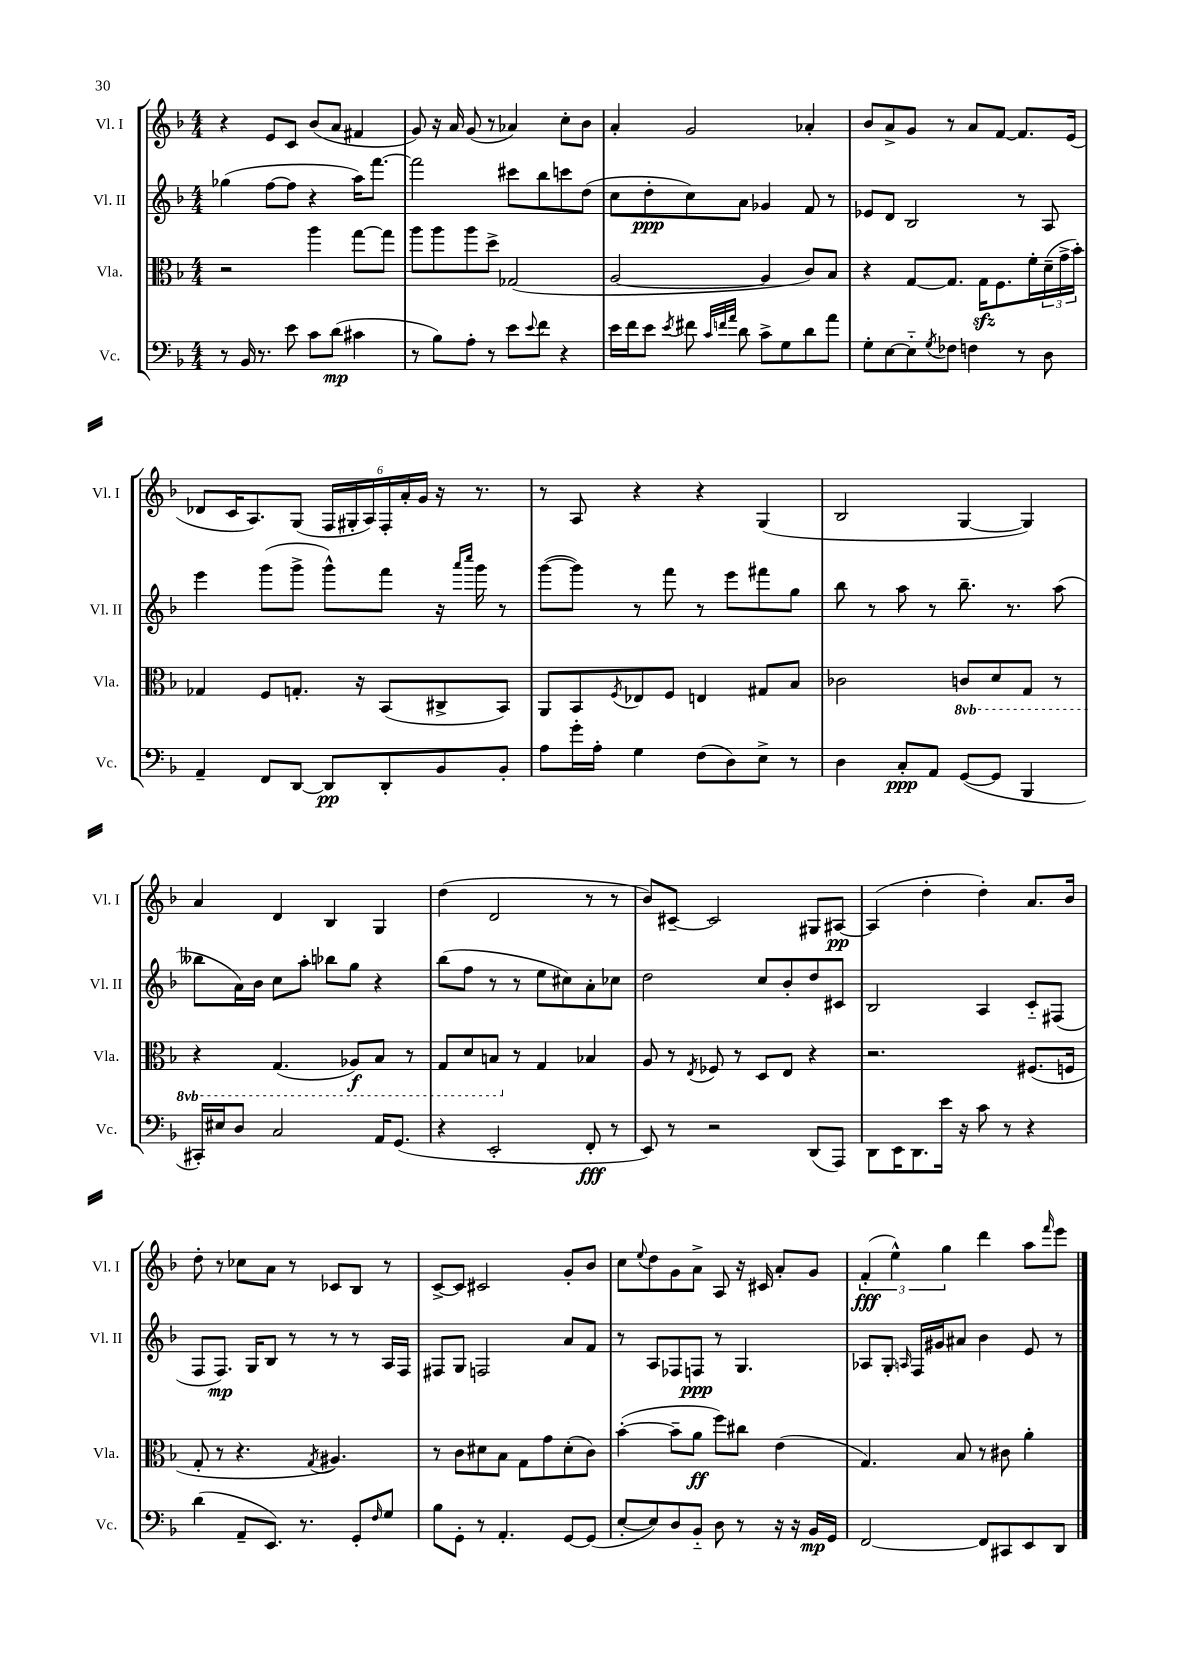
<<
\new StaffGroup <<
\new Staff = "s0" \with { instrumentName = "Vl. I" shortInstrumentName = "Vl. I" } {
    \clef treble \key f \major \numericTimeSignature \time 4/4
    r4 e'8 c'8 bes'8( a'8 fis'4 |
    g'8) r16 a'16 g'8( r8 aes'4) c''8-. bes'8 |
    a'4-. g'2 aes'4-. |
    bes'8 a'8-> g'8 r8 a'8 f'8~ f'8. e'16( |
    des'8 c'16 a8.) g8( \tuplet 6/4 { f16 gis16-. a16) f16-. a'16-. g'16 } r16 r8. |
    r8 a8 r4 r4 g4( |
    bes2 g4~ g4) |
    a'4 d'4 bes4 g4 |
    d''4( d'2 r8 r8 |
    bes'8) cis'8~-- cis'2 gis8 ais8~\pp |
    ais4( d''4-. d''4-.) a'8. bes'16 |
    d''8-. r8 ces''8 a'8 r8 ces'8 bes8 r8 |
    c'8~-> c'8 cis'2 g'8-. bes'8 |
    c''8 \appoggiatura { e''8 } d''8 g'8 a'8-> a8 r16 cis'16 a'8-. g'8 |
    \tuplet 3/2 { f'4-.\fff( e''4-^) g''4 } d'''4 a''8 \grace { f'''16 } e'''8 \bar "|." |
}
\new Staff = "s1" \with { instrumentName = "Vl. II" shortInstrumentName = "Vl. II" } {
    \clef treble \key f \major \numericTimeSignature \time 4/4
    ges''4( f''8~ f''8 r4 a''16) f'''8.~ |
    f'''2 cis'''8 bes''8 c'''8 d''8( |
    c''8 d''8-.\ppp c''8) a'8 ges'4 f'8 r8 |
    ees'8 d'8 bes2 r8 a8 |
    e'''4 g'''8( g'''8-> g'''8-^) f'''8 r16 \grace { a'''16 c''''16 } g'''16 r8 |
    g'''8~( g'''8) r8 f'''8 r8 e'''8 fis'''8 g''8 |
    bes''8 r8 a''8 r8 bes''8.-- r8. a''8( |
    beses''8 a'16) bes'16 c''8 a''8-. bes''8 g''8 r4 |
    bes''8( f''8 r8 r8 e''8 cis''8) a'8-. ces''8 |
    d''2 c''8 bes'8-. d''8 cis'8 |
    bes2 a4 c'8-_ fis8( |
    f8 f8.\mp) g16 bes8 r8 r8 r8 a16 f16 |
    fis8 g8 f2 a'8 f'8 |
    r8 a8 fes8 f8\ppp r8 g4. |
    aes8 g8-. \grace { a16 } f16 gis'16 ais'8 bes'4 e'8 r8 \bar "|." |
}
\new Staff = "s2" \with { instrumentName = "Vla." shortInstrumentName = "Vla." } {
    \clef alto \key f \major \numericTimeSignature \time 4/4 \set Staff.ottavationMarkups = #ottavation-simple-ordinals
    r2 a''4 g''8~ g''8 |
    a''8 a''8 a''8 d''8-> ges2( |
    a2~ a4 c'8) bes8 |
    r4 g8~ g8. g16\sfz f8. f'16-. \tuplet 3/2 { d'16--( g'16-> bes'16-.) } |
    ges4 f8 g8.-. r16 bes,8( cis8-> bes,8) |
    a,8 bes,8 \acciaccatura { f8 } ees8 f8 e4 gis8 bes8 |
    ces'2 \ottava #-1 c!8 d8 g,8 r8 |
    r4 g,4.( aes,8\f) bes,8 r8 |
    g,8 d8 b,8 \ottava #0 r8 g4 bes!4 |
    a8 r8 \acciaccatura { e8 } fes8 r8 d8 e8 r4 |
    r2. fis8.( f16 |
    g8-. r8 r4. \acciaccatura { g8 } ais4.) |
    r8 c'8 dis'8 bes8 g8 g'8 dis'8-.( c'8) |
    bes'4~-.( bes'8-- a'8\ff f''8) cis''8 e'4( |
    g4.) bes8 r8 cis'8 a'4-. \bar "|." |
}
\new Staff = "s3" \with { instrumentName = "Vc." shortInstrumentName = "Vc." } {
    \clef bass \key f \major \numericTimeSignature \time 4/4
    r8 bes,16 r8. e'8 c'8 d'8\mp( cis'4 |
    r8 bes8) a8-. r8 e'8 \appoggiatura { e'8 } f'8 r4 |
    e'16 f'16 e'8 \acciaccatura { e'8 } fis'8 \grace { c'32 f'32 a'32 } d'8 c'8-> g8 d'8 a'8 |
    g8-. e8~ e8-_ \acciaccatura { g8 } fes8 f4 r8 d8 |
    a,4-- f,8 d,8~ d,8\pp d,8-. bes,8 bes,8-. |
    a8 g'16-. a16-. g4 f8( d8) e8-> r8 |
    d4 c8-.\ppp a,8 g,8~( g,8 bes,,4 |
    cis,16-.) eis16 d8 c2 a,16 g,8.( |
    r4 e,2-. f,8-.\fff r8 |
    e,8) r8 r2 d,8( a,,8) |
    d,8 e,16 d,8. e'16 r16 c'8 r8 r4 |
    d'4( a,8-- e,8.) r8. g,8-. \grace { f16 } g8 |
    bes8 g,8-. r8 a,4.-. g,8~ g,8( |
    e8~-. e8) d8 bes,8-_ d8 r8 r16 r16 bes,16\mp g,16 |
    f,2~ f,8 cis,8 e,8 d,8 \bar "|." |
}
>>
>>
\layout { \context { \Score \remove "Bar_number_engraver" } }
